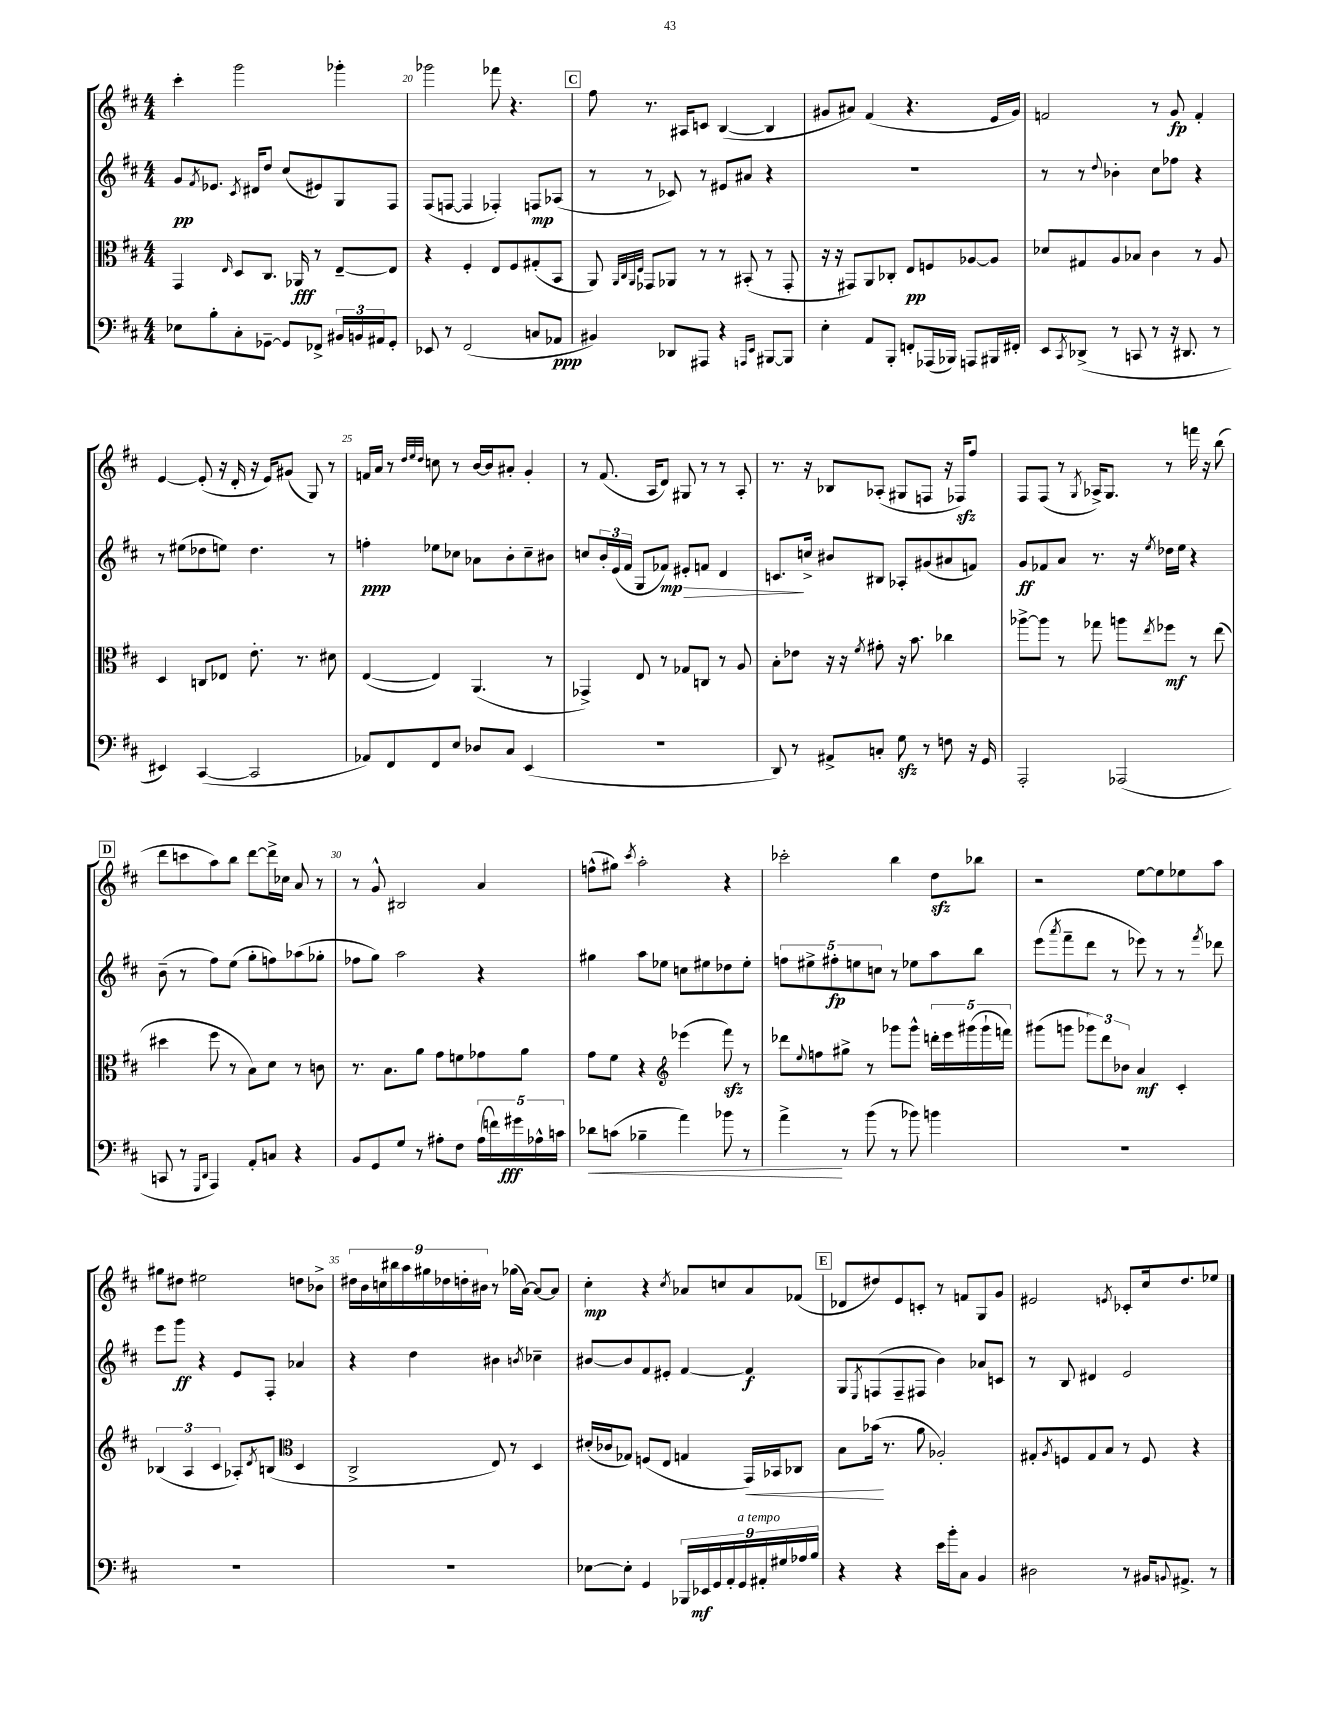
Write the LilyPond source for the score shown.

<<
\new StaffGroup <<
\new Staff = "s0" {
    \clef treble \key d \major \numericTimeSignature \time 4/4
    cis'''4-. g'''2 ges'''4-. |
    ges'''2 fes'''8 r4. |
    \mark \markup { \box "C" } fis''8 r8. ais16 c'8 b4~( b4 |
    gis'8 ais'8) fis'4( r4. e'16 gis'16) |
    f'2 r8 g'8\fp f'4-. |
    e'4~ e'8-.( r16 d'16-. r16 e'16) gis'8( g8) r8 |
    f'16 a'16 r8 \grace { d''32 e''32 d''32 } c''8 r8 b'16~ b'16 ais'8-. g'4-. |
    r8 fis'8.( a16 d'8) gis8 r8 r8 a8-. |
    r8. r16 bes8 aes8-.( gis8 f8 r16 fes16\sfz) fis''8 |
    fis8 fis8( r8 \acciaccatura { g8 } aes16->) g8. r8 f'''16 r16 b''8( |
    \mark \markup { \box "D" } d'''8 c'''8 a''8) b''8 d'''8~ d'''16-> ces''16 a'8 r8 |
    r8 g'8-^ bis2 a'4 |
    f''8-^( gis''8) \acciaccatura { cis'''8 } a''2-. r4 |
    ces'''2-. b''4 d''8\sfz bes''8 |
    r2 e''8~ e''8 ees''8 a''8 |
    gis''8 dis''8 eis''2 d''8 bes'8-> |
    \tuplet 9/8 { dis''16 b'16 c''16 bis''16 a''16 gis''16 des''16 d''16-. bis'16 } r8 ges''16( a'16~) a'8~ a'8 |
    cis''4-.\mp r4 \acciaccatura { cis''8 } aes'8 c''8 aes'8 fes'8( |
    \mark \markup { \box "E" } des'8 dis''8) e'8 c'8-. r8 f'8 g8 g'8 |
    eis'2 \acciaccatura { e'8 } ces'8-. cis''16 d''8. ees''8 \bar "|." |
}
\new Staff = "s1" {
    \clef treble \key d \major \numericTimeSignature \time 4/4
    g'8\pp \acciaccatura { fis'8 } ees'8. \acciaccatura { cis'8 } dis'16 d''8 cis''8( eis'8) g8 fis8 |
    fis8( f8~ f4 fes4-.) f8\mp aes8( |
    \mark \markup { \box "C" } r8 r8 ces'8) r8 eis'8 ais'8 r4 |
    R1 |
    r8 r8 \appoggiatura { d''8 } bes'4-. cis''8 fes''8 r4 |
    r8 eis''8( des''8 e''8) des''4. r8 |
    f''4-.\ppp ees''8 ces''8 aes'8 b'8-. ces''8-- bis'8 |
    c''8 \tuplet 3/2 { b'16-. e'16( fis'16 } g8 fes'8\mp\>) eis'8-. f'8 d'4 |
    c'8.\! c''16-> bis'8 bis8 aes8-. gis'8( ais'8 f'8) |
    g'8\ff fes'8 a'8 r8. r16 \acciaccatura { e''8 } des''16 e''16 r4 |
    \mark \markup { \box "D" } b'8--( r8 fis''8) e''8( g''8-. f''8) aes''8( ges''8-. |
    fes''8 g''8) a''2 r4 |
    gis''4 a''8 ees''8 c''8 eis''8 des''8 eis''8-. |
    \tuplet 5/4 { f''8 eis''8-> fis''8-.\fp e''8 c''8 } r8 ees''8 a''8 b''8 |
    e'''8( \acciaccatura { a'''8 } fis'''8-- d'''8 r8 ees'''8) r8 r8 \acciaccatura { fis'''8 } des'''8 |
    e'''8 g'''8\ff r4 e'8 fis8-. aes'4 |
    r4 d''4 bis'4 \acciaccatura { b'8 } ces''4-- |
    bis'8~ bis'8 fis'8 eis'8-. fis'4~ fis'4\f |
    \mark \markup { \box "E" } g8 \acciaccatura { e8 } f8( f8-- fis8 b'4) aes'8 c'8 |
    r8 b8 dis'4 e'2 \bar "|." |
}
\new Staff = "s2" {
    \clef alto \key d \major \numericTimeSignature \time 4/4
    g,4 \grace { e16 } d8 cis8. aes,16\fff r8 e8~-- e8 |
    r4 fis4-. e8 fis8 gis8-.( b,8 |
    \mark \markup { \box "C" } a,8) \grace { a,32 cis32 a,32 e32 } ges,8 aes,8 r8 r8 bis,8-.( r8 ges,8-. |
    r16 r16 gis,8) a,8 ces8-. e8\pp f8 aes8~ aes8 |
    des'8 gis8 a8 bes8 cis'4 r8 a8 |
    d4 c8 ees8 e'8.-. r8. dis'8 |
    e4~( e4) a,4.( r8 |
    ges,4->) e8 r8 ges8 c8 r8 a8 |
    b8-. ees'8 r16 r16 \acciaccatura { fis'8 } gis'8-. r16 b'8. ces''4 |
    aes''8~-> aes''8 r8 ges''8 a''8 \acciaccatura { e''8 } fes''8\mf r8 e''8( |
    \mark \markup { \box "D" } dis''4 fis''8 r8 b8) d'8 r8 c'8 |
    r8. b8. a'8 g'8 f'8 ges'8 a'8 |
    g'8 fis'8 r4 \clef treble ees'''4( fis'''8\sfz) r8 |
    des'''8 \appoggiatura { e''8 } f''8 gis''8-> r8 ges'''8 ges'''8-^ \tuplet 5/4 { d'''16-. e'''16 gis'''16( gis'''16-! f'''16) } |
    gis'''8( g'''8 \tuplet 3/2 { ges'''8) d'''8 bes'8 } a'4\mf cis'4-. |
    \tuplet 3/2 { bes4( a4 cis'4 } aes8-.) \acciaccatura { d'8 } b8( \clef alto d4 |
    cis2-> e8) r8 d4 |
    dis'16-.( ces'16 ges8) f8( e8 g4 g,16\<) bes,16 ces8 |
    \mark \markup { \box "E" } b8 bes'16\!( r8. a'8 aes2-.) |
    gis8-. \acciaccatura { a8 } f8 gis8 b8 r8 f8 r4 \bar "|." |
}
\new Staff = "s3" {
    \clef bass \key d \major \numericTimeSignature \time 4/4
    ees8 b8-. cis8-. ges,8~-- ges,8 fes,8-> \tuplet 3/2 { bis,16 b,16 ais,16 } ges,8-. |
    ees,8 r8 fis,2( c8 aes,8\ppp |
    \mark \markup { \box "C" } bis,4) des,8 ais,,8 r4 \grace { a,,16 e,16 } bis,,8~ bis,,8 |
    e4-. a,8 b,,8-. f,8-. aes,,16( bes,,16) a,,8 bis,,16 fis,16-. |
    e,8 \acciaccatura { cis,8 } des,8->( r8 c,8 r8 r16 dis,8. r8 |
    eis,4) cis,4~( cis,2 |
    aes,8) fis,8 fis,8 e8 des8 cis8 e,4( |
    R1 |
    d,8) r8 ais,8-> c8-. g8\sfz r8 f8 r16 g,16 |
    a,,2-. aes,,2( |
    \mark \markup { \box "D" } c,8 r8 \grace { g,,16 d,16 } a,,4) a,8-. c8 r4 |
    b,8 g,8 g8 r8 ais8-. fis8 \tuplet 5/4 { ais16( f'16) gis'16\fff aes16-^ c'16 } |
    des'8\< c'8( bes4-- a'4) bes'8 r8 |
    a'4->\! r8 b'8( r8 bes'8) b'4 |
    R1 |
    R1 |
    R1 |
    ees8~ ees8-. g,4 \tuplet 9/8 { bes,,16 ees,16\mf g,16 a,16-. g,16^\markup { \italic "a tempo" } ais,16-. gis16 aes16 b16 } |
    \mark \markup { \box "E" } r4 r4 e'16 b'16-. cis8 b,4 |
    dis2 r8 bis,16 \appoggiatura { b,8 } ais,8.-> r8 \bar "|." |
}
>>
>>
\layout { \context { \Score currentBarNumber = #19 \override BarNumber.break-visibility = ##(#f #t #t) barNumberVisibility = #(every-nth-bar-number-visible 5) } }
